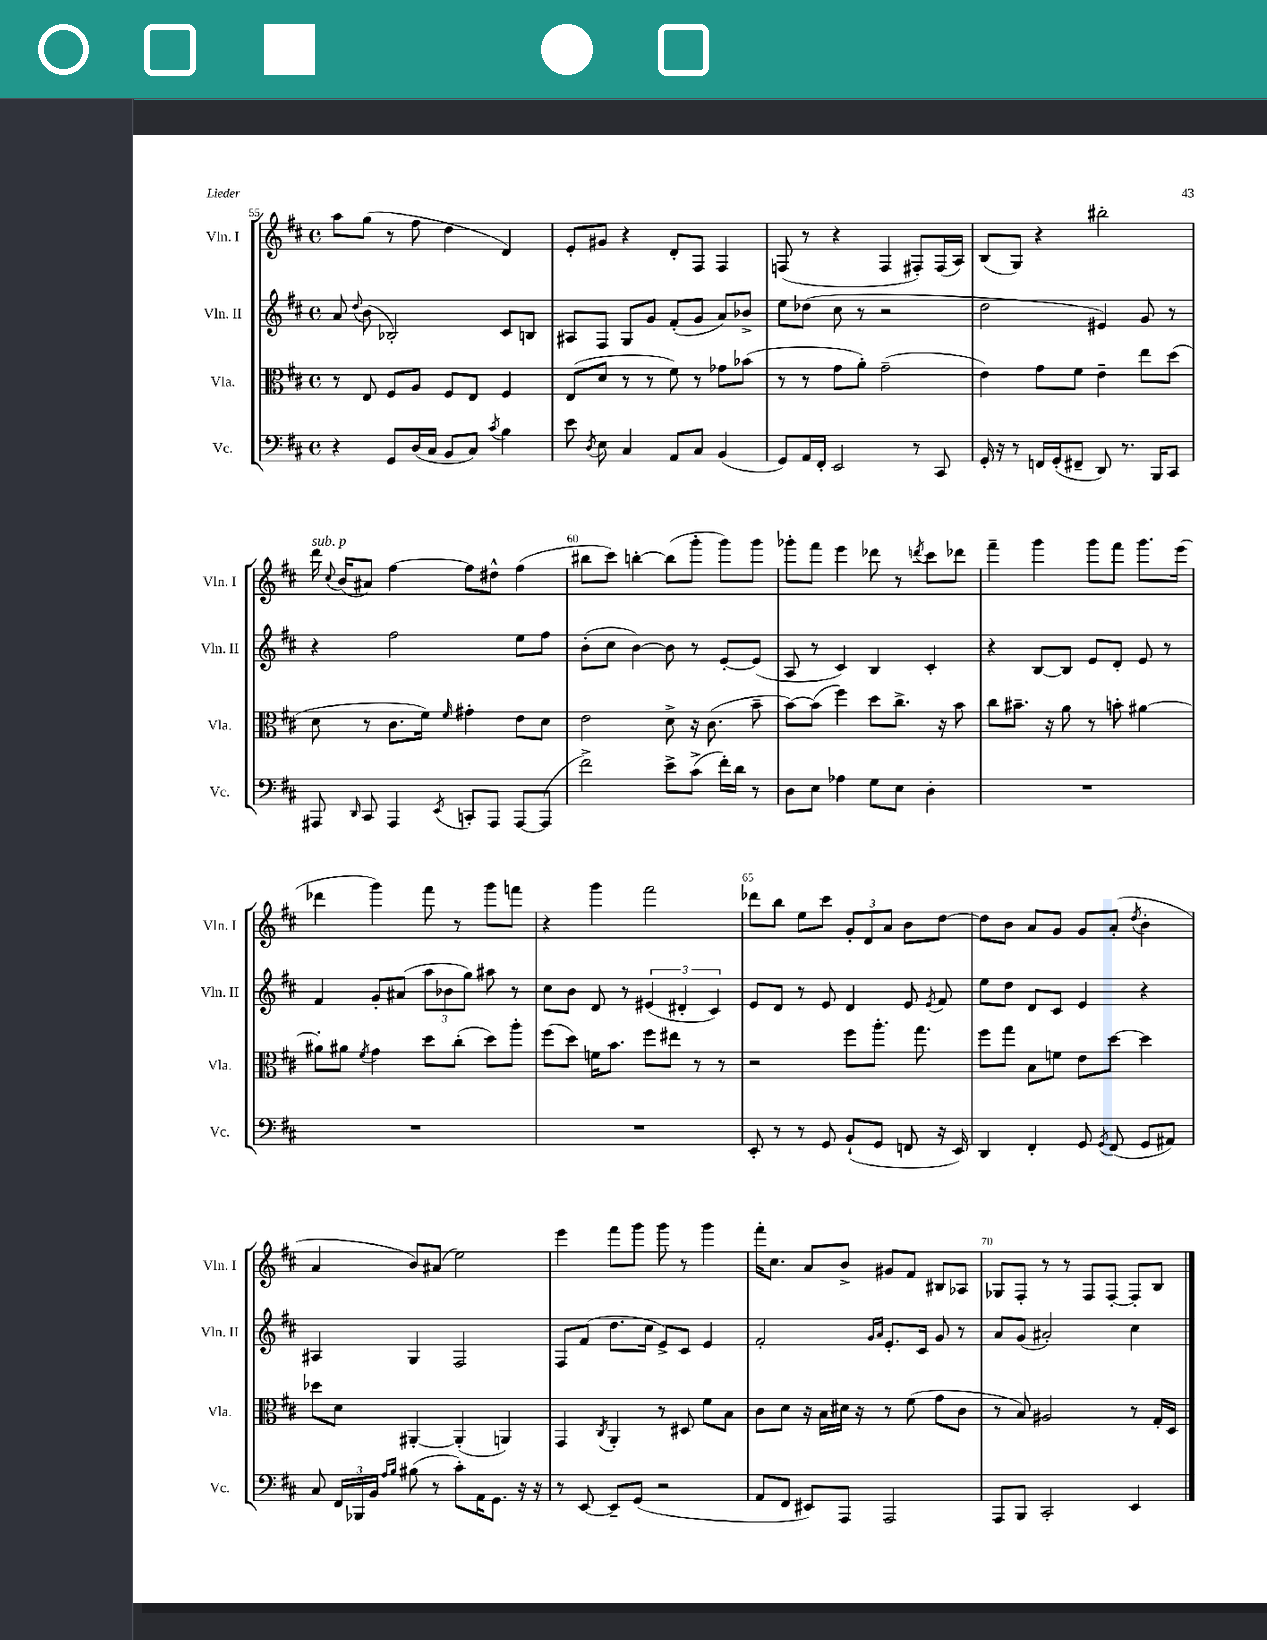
<<
\new StaffGroup <<
\new Staff = "s0" \with { instrumentName = "Vln. I" shortInstrumentName = "Vln. I" } {
    \clef treble \key d \major \defaultTimeSignature \time 4/4
    \autoBeamOff a''8[ g''8]( r8 fis''8 d''4 d'4) |
    e'8[-. gis'8] r4 d'8[-. fis8] fis4 |
    f8( r8 r4 f4 fis8[-.) fis16( a16]) |
    b8[( g8]) r4 bis''2-. |
    d'''16^\markup { \italic "sub. p" } \appoggiatura { cis''8 } b'16[( ais'8]) fis''4~ fis''8[ dis''8]-^ fis''4( |
    bis''8[ cis'''8]) b''4~-. b''8[( g'''8]-. g'''8[) g'''8] |
    ges'''8[-. fis'''8] e'''4 des'''8 r8 \acciaccatura { d'''8 } cis'''8[ des'''8] |
    fis'''4-- g'''4 g'''8[ fis'''8] g'''8.[ e'''16]( |
    des'''4 g'''4) fis'''8 r8 g'''8[ f'''8] |
    r4 g'''4 fis'''2 |
    des'''8[ b''8] e''8[ cis'''8] \tuplet 3/2 { g'8[-. d'8 a'8] } b'8[ d''8]~ |
    d''8[ b'8] a'8[ g'8] g'8[ a'8]-.( \acciaccatura { d''8 } b'4-. |
    a'4 b'8[) ais'8]( e''2) |
    e'''4 fis'''8[ g'''8] g'''8 r8 g'''4 |
    fis'''16[-. cis''8.] a'8[ b'8]-> gis'8[ fis'8] bis8[ aes8] |
    ges8[ fis8]-. r8 r8 fis8[ fis8]~-. fis8[-. b8] \bar "|." |
}
\new Staff = "s1" \with { instrumentName = "Vln. II" shortInstrumentName = "Vln. II" } {
    \clef treble \key d \major \defaultTimeSignature \time 4/4
    \autoBeamOff a'8 \appoggiatura { d''8 } b'8( bes2-.) cis'8[ b8] |
    ais8[ fis8] g8[ g'8] fis'8[-.( g'8] a'8[) bes'8]-> |
    e''8[ des''8]( cis''8 r8 r2 |
    d''2 eis'4) g'8 r8 |
    r4 fis''2 e''8[ fis''8] |
    b'8[-.( cis''8] b'4~) b'8 r8 e'8[~-. e'8]( |
    a8 r8 cis'4) b4 cis'4-. |
    r4 b8[~ b8] e'8[ d'8]-. e'8 r8 |
    fis'4 g'8[-. ais'8]( \tuplet 3/2 { a''8[ bes'8 g''8]) } ais''8 r8 |
    cis''8[ b'8] d'8 r8 \tuplet 3/2 { eis'4( dis'4-. cis'4) } |
    e'8[ d'8] r8 e'8 d'4 e'8 \acciaccatura { e'8 } fis'8 |
    e''8[ d''8] d'8[ cis'8] e'4 r4 |
    ais4 g4 fis2 |
    fis8[ fis'8]( d''8.[ cis''16] e'8[->) cis'8] e'4 |
    fis'2-. \grace { g'16[ a'16] } e'8.[-. cis'16] g'8 r8 |
    a'8[ g'8]( ais'2-.) cis''4 \bar "|." |
}
\new Staff = "s2" \with { instrumentName = "Vla." shortInstrumentName = "Vla." } {
    \clef alto \key d \major \defaultTimeSignature \time 4/4
    \autoBeamOff r8 e8 fis8[ a8] fis8[ e8] fis4 |
    e8[( d'8] r8 r8 fis'8) r8 ges'8[ bes'8]( |
    r8 r8 g'8[ a'8]-.) g'2--( |
    e'4) g'8[ fis'8] e'4-- e''8[ d''8]( |
    d'8 r8 cis'8.[ fis'16]) \grace { fis'16 } gis'4-. e'8[ d'8] |
    e'2 d'8-> r16 cis'8.( b'8-- |
    b'8[~) b'8]( fis''4) d''8[ cis''8.]-> r16 b'8 |
    cis''8[ bis'8.]-- r16 a'8 r8 b'8-. ais'4~ |
    ais'8[-. ais'8] \acciaccatura { fis'8 } g'4 d''8[ cis''8]-.( d''8[) a''8]-. |
    fis''8[( d''8]) f'16[ b'8.] fis''8[ eis''8] r8 r8 |
    r2 fis''8[ a''8.]-. g''8. |
    fis''8[ g''8] b8[ f'8] e'8[ d''8]~ d''4 |
    des''8[ d'8] ais,4~-. ais,4-.( a,4) |
    g,4 \acciaccatura { cis8 } a,4-. r8 dis8 fis'8[ b8] |
    cis'8[ d'8] r16 b16[ dis'16] r16 r8 fis'8( g'8[ cis'8] |
    r8 b8) ais2 r8 g16[-. d16] \bar "|." |
}
\new Staff = "s3" \with { instrumentName = "Vc." shortInstrumentName = "Vc." } {
    \clef bass \key d \major \defaultTimeSignature \time 4/4
    \autoBeamOff r4 g,8[ d16( cis16] b,8[ cis8]) \acciaccatura { cis'8 } b4 |
    e'8 \acciaccatura { d8 } e8 cis4 a,8[ cis8] b,4( |
    g,8[) a,16 fis,16]-. e,2 r8 cis,8 |
    g,16-. r16 r8 f,16[ g,16-.( fis,8]-- d,8) r8. b,,16[ cis,8] |
    ais,,8 \grace { d,16 } cis,8 ais,,4 \acciaccatura { e,8 } c,8[-. ais,,8] ais,,8[~ ais,,8]( |
    fis'2->) e'8[-> cis'8]->( fis'16[-.) d'16] r8 |
    d8[ e8] aes4 g8[ e8] d4-. |
    R1 |
    R1 |
    R1 |
    e,8-. r8 r8 g,8 b,8[-!( g,8] f,8 r16 e,16) |
    d,4 fis,4-. g,8 \acciaccatura { g,8 } fis,8( g,8[ ais,8]) |
    cis8 \tuplet 3/2 { fis,16[ bes,,16 b,16] } \grace { a16[ b16] } bis8( r8 cis'8[-.) a,16 g,8.] r16 r16 |
    r8 e,8~ e,8[-- g,8]( r2 |
    a,8[ fis,8] eis,8[) a,,8] a,,2 |
    a,,8[ b,,8] cis,2-. e,4 \bar "|." |
}
>>
>>
\layout { \context { \Score currentBarNumber = #55 \override BarNumber.break-visibility = ##(#f #t #t) barNumberVisibility = #(every-nth-bar-number-visible 5) } }
